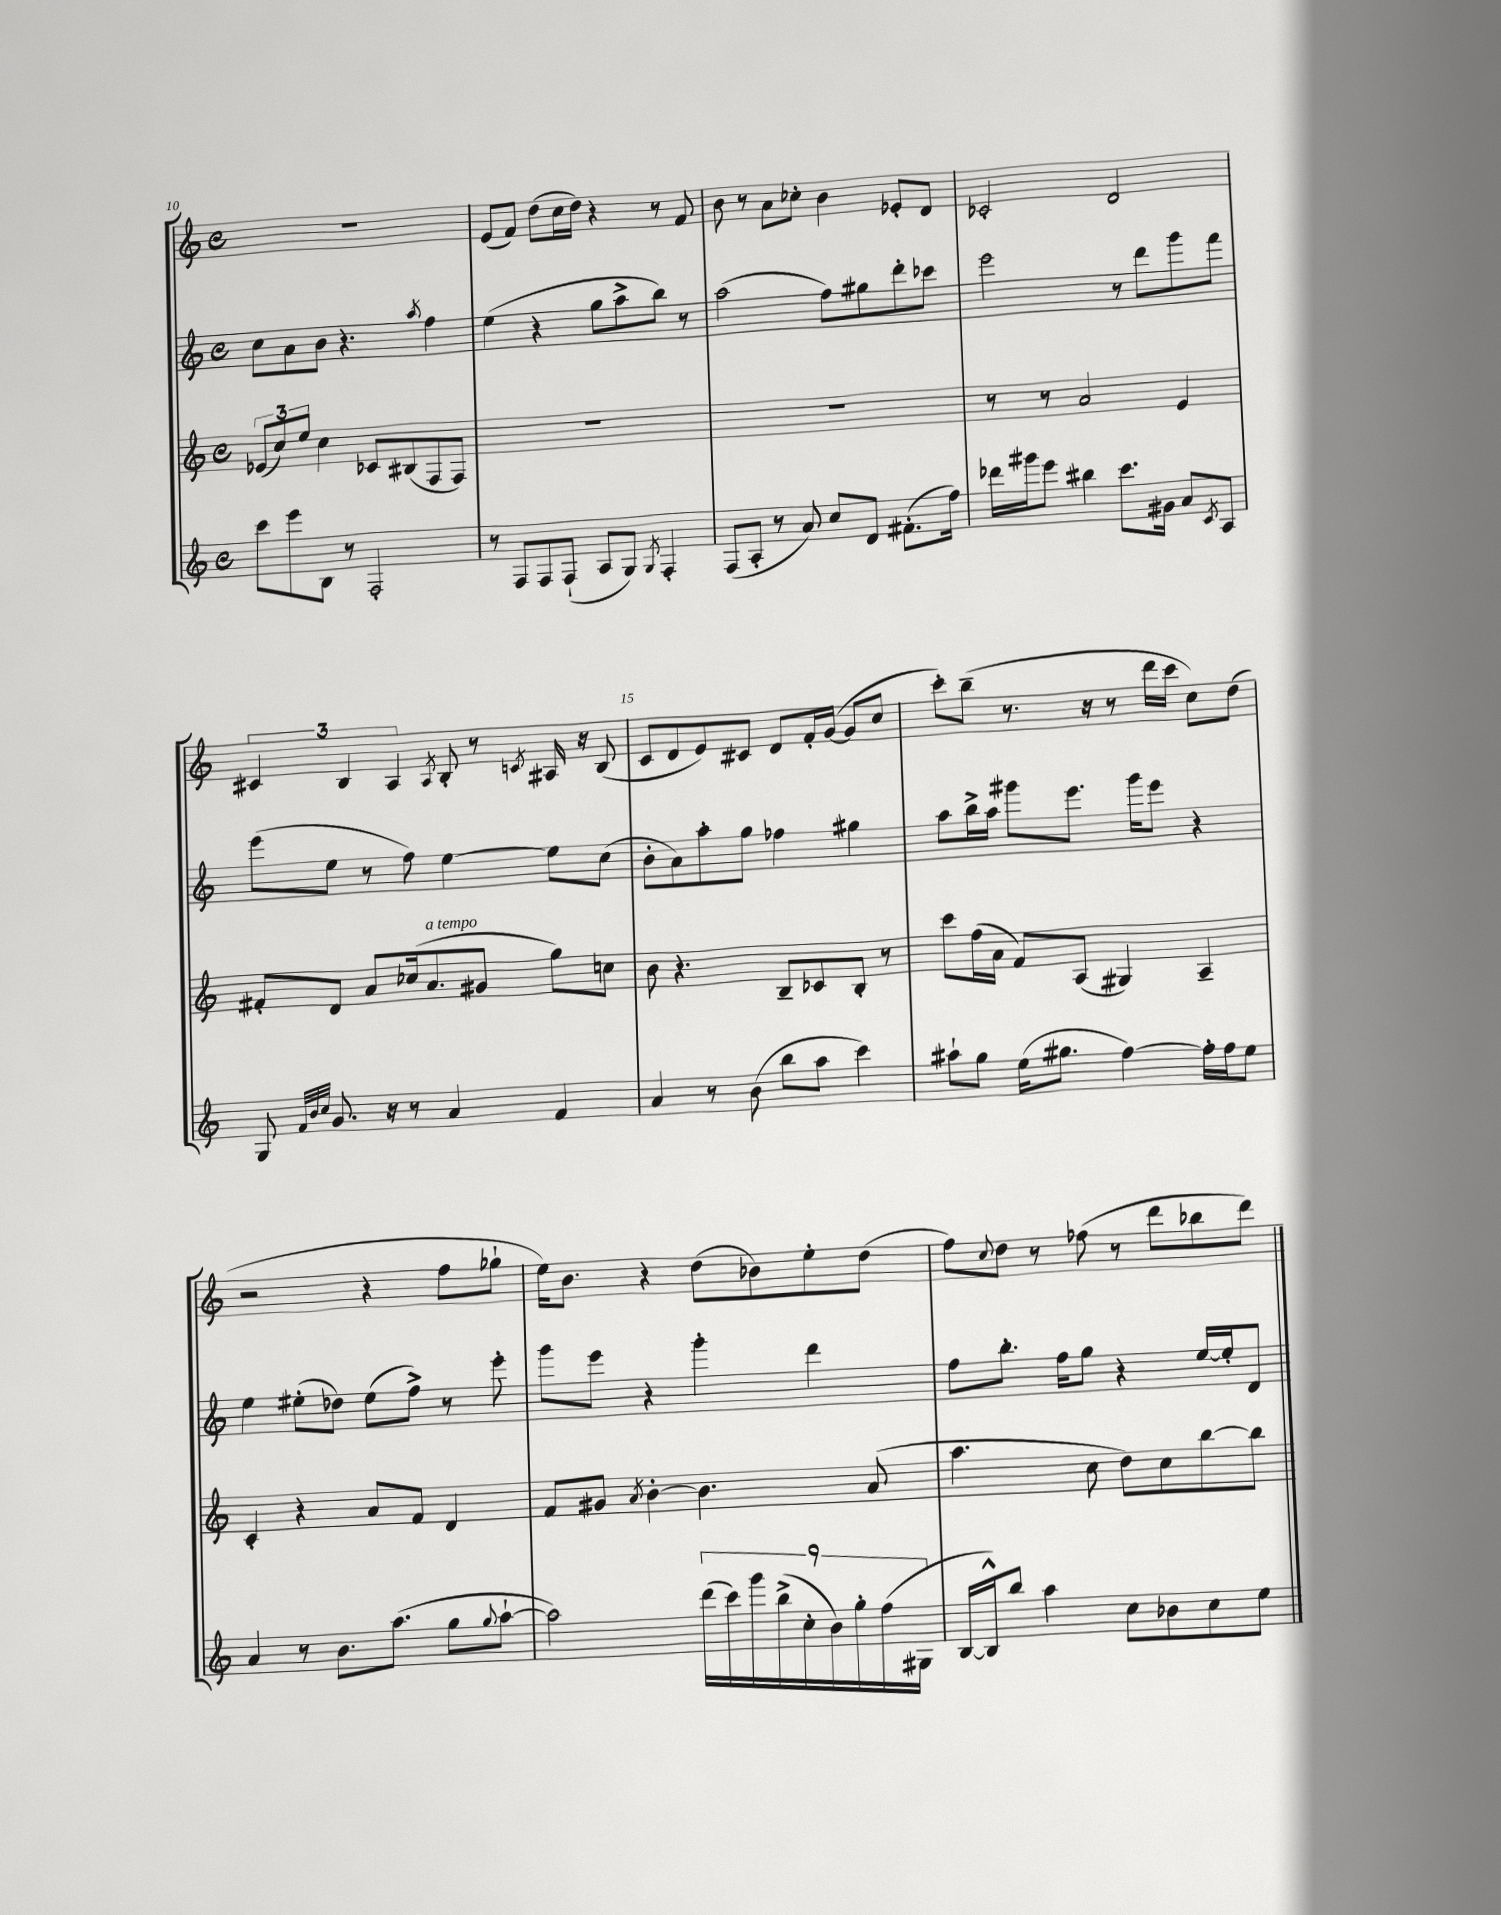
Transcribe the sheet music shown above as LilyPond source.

<<
\new StaffGroup <<
\new Staff = "s0" {
    \clef treble \key c \major \defaultTimeSignature \time 4/4
    R1 |
    e'8( f'8) d''8( c''16 d''16) r4 r8 f'8 |
    b'8 r8 a'8 ces''8-. b'4 ees'8-. d'8 |
    ces'2-. d'2 |
    \tuplet 3/2 { cis'4 b4 a4 } \acciaccatura { a8 } b8-. r8 \acciaccatura { c'8 } ais16 r16 b8( |
    c'8 d'8 e'8) cis'8 d'8 f'16-. g'16~( g'8 c''8 |
    c'''8-.) b''8--( r8. r16 r8 d'''16 c'''16 c''8) d''8( |
    r2 r4 f''8 ges''8-! |
    e''16) b'8. r4 d''8( bes'8) e''8-. d''8( |
    f''8) \appoggiatura { c''8 } d''8 r8 fes''8( r8 d'''8 bes''8 d'''8) \bar "|." |
}
\new Staff = "s1" {
    \clef treble \key c \major \defaultTimeSignature \time 4/4
    c''8 a'8 b'8 r4. \acciaccatura { a''8 } f''4 |
    e''4( r4 g''8 a''8-> b''8) r8 |
    a''2( f''8) gis''8 d'''8-. ces'''8 |
    e'''2 r8 d'''8 g'''8 f'''8 |
    e'''8( e''8 r8 f''8) e''4~ e''8 c''8( |
    b'8-. a'8) a''8-. g''8 fes''4 gis''4 |
    a''8 b''16-> a''16 gis'''8 e'''8. gis'''16 e'''8 r4 |
    e''4 eis''8-.( des''8) eis''8( f''8->) r8 e'''8-. |
    g'''8 e'''8 r4 g'''4-. d'''4 |
    f''8 b''8.-. f''16 g''8 r4 e''16~ e''16-. d'8 \bar "|." |
}
\new Staff = "s2" {
    \clef treble \key c \major \defaultTimeSignature \time 4/4
    \tuplet 3/2 { ees'8( c''8) e''8 } c''4 ces'8 bis8( f8 f8) |
    R1 |
    R1 |
    r8 r8 a'2 e'4 |
    fis'8-. d'8 a'8 ces''16( a'8.^\markup { \italic "a tempo" } gis'8 g''8) c''8 |
    b'8 r4. b8-- ces'8 b8-. r8 |
    c'''8 f''16( a'16 f'8) a8( gis4) a4-- |
    c'4-. r4 a'8 f'8 d'4 |
    f'8 gis'8 \acciaccatura { a'8 } b'4~-. b'4. a'8( |
    a''4. c''8 d''8) c''8 b''8~ b''8 \bar "|." |
}
\new Staff = "s3" {
    \clef treble \key c \major \defaultTimeSignature \time 4/4
    c'''8 e'''8 b8 r8 f2-. |
    r8 f8 f8 f8-!( a8 g8) \acciaccatura { g8 } f4-. |
    f8( a8-. r8 a'8) c''8 d'8 fis'8.-.( f''16) |
    des'''16 gis'''16 e'''8 bis''4 c'''8. gis'16 a'8 \acciaccatura { c'8 } a8 |
    g8 \grace { f'32 b'32 c''32 } g'8. r16 r8 a'4 f'4 |
    a'4 r8 b'8( b''8 a''8 c'''4) |
    ais''8-! g''8 e''16( gis''8. f''4~) f''16-. f''16 e''8 |
    a'4 r8 b'8. a''8.( g''8 \appoggiatura { g''8 } a''8~-! |
    a''2) \tuplet 9/8 { d'''16( c'''16) g'''16 b''16->( c''16-. b'16) g''16-. f''16( gis16 } |
    b16~ b16-^) b''8 a''4 c''8 bes'8 c''8 e''8 \bar "|." |
}
>>
>>
\layout { \context { \Score currentBarNumber = #10 \override BarNumber.break-visibility = ##(#f #t #t) barNumberVisibility = #(every-nth-bar-number-visible 5) } }
